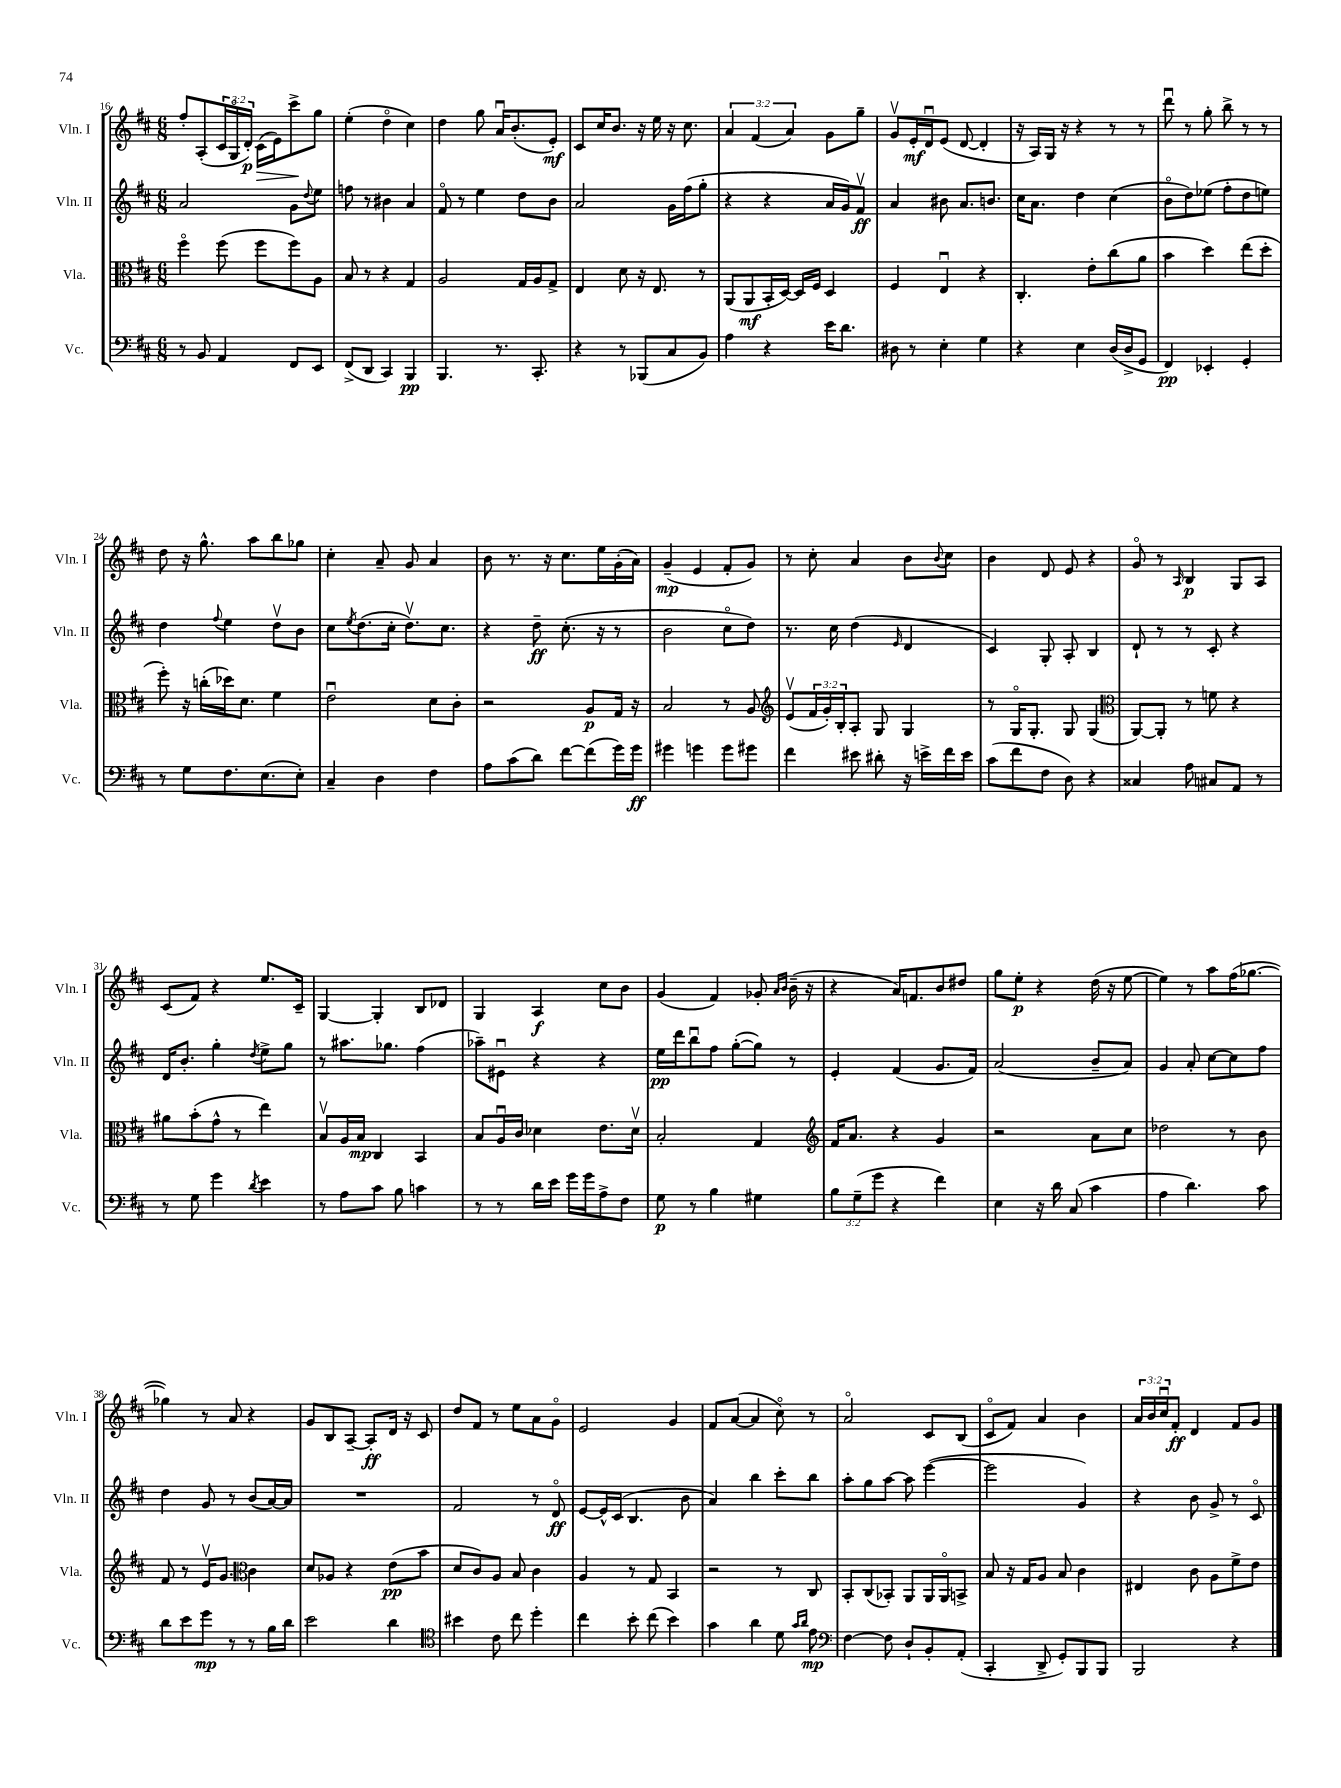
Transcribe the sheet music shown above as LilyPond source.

<<
\new StaffGroup <<
\new Staff = "s0" \with { instrumentName = "Vln. I" shortInstrumentName = "Vln. I" } {
    \clef treble \key d \major \numericTimeSignature \time 6/8 \override Staff.TupletNumber.text = #tuplet-number::calc-fraction-text
    fis''8-. a8-.( \tuplet 3/2 { cis'16 g16\flageolet d'16-.\p) } cis'16\>( e'16) cis'''8->\! g''8 |
    e''4-.( d''4\flageolet cis''4) |
    d''4 g''8 a'16\downbow b'8.-.( e'8-.\mf) |
    cis'8 cis''16 b'8. r16 e''16 r16 cis''8. |
    \tuplet 3/2 { a'4 fis'4( a'4) } g'8 g''8-- |
    g'8\upbow e'16-.\mf d'16\downbow e'8( d'8~ d'4-. |
    r16 a16) g16 r16 r4 r8 r8 |
    d'''8\downbow r8 g''8-. b''8-> r8 r8 |
    d''8 r16 g''8.-^ a''8 b''8 ges''8 |
    cis''4-. a'8-- g'8 a'4 |
    b'8 r8. r16 cis''8. e''16 g'16-.( a'16) |
    g'4--\mp( e'4 fis'8-. g'8) |
    r8 cis''8-. a'4 b'8 \appoggiatura { b'8 } cis''8 |
    b'4 d'8 e'8 r4 |
    g'8\flageolet r8 \grace { a16 } b4\p g8 a8 |
    cis'8( fis'8) r4 e''8. cis'16-- |
    g4~ g4-. b8 des'8 |
    g4 a4\f cis''8 b'8 |
    g'4( fis'4) ges'8-. \grace { a'16 b'16 } b'16--( r16 |
    r4 a'16) f'8. b'8 dis''8 |
    g''8 e''8-.\p r4 d''16( r16 e''8~ |
    e''4) r8 a''8 fis''16( ges''8.~ |
    ges''4) r8 a'8 r4 |
    g'8 b8 a8~-- a8-.\ff d'16 r16 cis'8 |
    d''8 fis'8 r8 e''8 a'8 g'8\flageolet |
    e'2 g'4 |
    fis'8 a'8~( a'4 cis''8\flageolet) r8 |
    a'2\flageolet cis'8 b8( |
    cis'8\flageolet fis'8) a'4 b'4 |
    \tuplet 3/2 { a'16 b'16 cis''16\downbow } fis'8-.\ff d'4 fis'8 g'8 \bar "|." |
}
\new Staff = "s1" \with { instrumentName = "Vln. II" shortInstrumentName = "Vln. II" } {
    \clef treble \key d \major \numericTimeSignature \time 6/8
    a'2 g'8 \appoggiatura { d''8 } e''8 |
    f''8 r8 bis'4 a'4 |
    fis'8\flageolet r8 e''4 d''8 b'8 |
    a'2 g'16 fis''16( g''8-. |
    r4 r4 a'16 g'16) fis'8\upbow\ff |
    a'4 bis'8 a'8. b'8. |
    cis''16 a'8. d''4 cis''4( |
    b'8\flageolet d''8) ees''8( fis''8-. d''8 e''8) |
    d''4 \appoggiatura { fis''8 } e''4 d''8\upbow b'8 |
    cis''8 \acciaccatura { e''8 } d''8.( cis''16-. d''8.\upbow) cis''8. |
    r4 d''8--\ff cis''8.-.( r16 r8 |
    b'2 cis''8\flageolet d''8) |
    r8. cis''16 d''4( \grace { e'16 } d'4 |
    cis'4) g8-. a8-. b4 |
    d'8-! r8 r8 cis'8-. r4 |
    d'16 b'8.-. g''4-. \acciaccatura { d''8 } e''8-> g''8 |
    r8 ais''8. ges''8. fis''4( |
    aes''8--) eis'8\downbow r4 r4 |
    e''16\pp d'''16 b''8\downbow fis''8 g''8~-.( g''8) r8 |
    e'4-. fis'4( g'8. fis'16) |
    a'2( b'8-- a'8) |
    g'4 a'8-. cis''8~ cis''8 fis''8 |
    d''4 g'8 r8 b'8( a'16~) a'16 |
    R2. |
    fis'2 r8 d'8\flageolet\ff |
    e'8~ e'16-^ cis'16( b4. b'8 |
    a'4) b''4 cis'''8-. b''8 |
    a''8-. g''8 a''8~ a''8 e'''4~( |
    e'''2 g'4) |
    r4 b'8 g'8-> r8 cis'8\flageolet \bar "|." |
}
\new Staff = "s2" \with { instrumentName = "Vla." shortInstrumentName = "Vla." } {
    \clef alto \key d \major \numericTimeSignature \time 6/8 \override Staff.TupletNumber.text = #tuplet-number::calc-fraction-text
    fis''4\flageolet fis''8( fis''8 fis''8) a8 |
    b8 r8 r4 g4 |
    a2 g16 a16 g8-> |
    e4 d'8 r16 e8. r8 |
    a,8( a,8\mf b,16-. d16~) d16 fis16 d4 |
    fis4 e4\downbow r4 |
    cis4.-. e'8-. cis''8( a'8 |
    b'4 d''4) e''8( d''8-. |
    fis''8-.) r16 c''16-.( des''16) d'8. fis'4 |
    e'2\downbow d'8 cis'8-. |
    r2 a8\p g16 r16 |
    b2 r8 a8 |
    \clef treble e'8\upbow( \tuplet 3/2 { fis'16 g'16-.) b16-. } a8-. g8 g4 |
    r8 g16\flageolet g8.-. g8 g4( |
    \clef alto a,8~) a,8-. r8 f'8 r4 |
    ais'8 b'8-.( g'8-^ r8 e''4) |
    b8\upbow a16 b16\mp cis4 b,4 |
    b8 a16\downbow cis'16 des'4 e'8. des'16\upbow |
    b2-. g4 |
    \clef treble fis'16 a'8. r4 g'4 |
    r2 a'8 cis''8 |
    des''2 r8 b'8 |
    fis'8 r8 e'16\upbow g'8. \clef alto cis'4 |
    d'8 aes8 r4 e'8\pp( b'8 |
    d'8 cis'8) a8 b8 cis'4 |
    a4 r8 g8 b,4 |
    r2 r8 cis8 |
    b,8-. cis8( bes,8-.) a,8 a,16 a,16\flageolet b,8-> |
    b8 r16 g16 a8 b8 cis'4 |
    eis4 cis'8 a8 fis'8-> e'8 \bar "|." |
}
\new Staff = "s3" \with { instrumentName = "Vc." shortInstrumentName = "Vc." } {
    \clef bass \key d \major \numericTimeSignature \time 6/8 \override Staff.TupletNumber.text = #tuplet-number::calc-fraction-text
    r8 b,8 a,4 fis,8 e,8 |
    fis,8->( d,8 cis,4) b,,4\pp |
    b,,4. r8. cis,8.-. |
    r4 r8 bes,,8( cis8 b,8) |
    a4 r4 e'16 d'8. |
    dis8 r8 e4-. g4 |
    r4 e4 d16( d16-> g,8 |
    fis,4\pp) ees,4-. g,4-. |
    r8 g8 fis8. e8.( e8-.) |
    cis4-- d4 fis4 |
    a8 cis'8( d'8) fis'8~ fis'8( g'16) g'16\ff |
    gis'4 g'4 g'8 gis'8 |
    fis'4 eis'8 dis'8-. r16 e'16-> fis'16 e'16 |
    cis'8( fis'8 fis8 d8) r4 |
    cisis4 a8 cis8 a,8 r8 |
    r8 g8 g'4 \acciaccatura { d'8 } e'4 |
    r8 a8 cis'8 b8 c'4 |
    r8 r8 d'16 e'16 g'16 g'16 a8-> fis8 |
    g8\p r8 b4 gis4 |
    \tuplet 3/2 { b8 g8--( g'8 } r4 fis'4) |
    e4 r16 d'16 cis8( cis'4 |
    a4 d'4.) cis'8 |
    d'8 e'8 g'8\mp r8 r8 b16 d'16 |
    e'2 d'4 |
    \clef tenor bis'4 cis'8 cis''8 d''4-. |
    cis''4 b'8-. cis''8( b'4) |
    g'4 a'4 d'8 \grace { g'16 a'16 } e'8\mp |
    \clef bass fis4~ fis8 d8-! b,8-. a,8-.( |
    cis,4-. d,8-> g,8-.) b,,8 b,,8 |
    b,,2 r4 \bar "|." |
}
>>
>>
\layout { \context { \Score currentBarNumber = #16 } }
